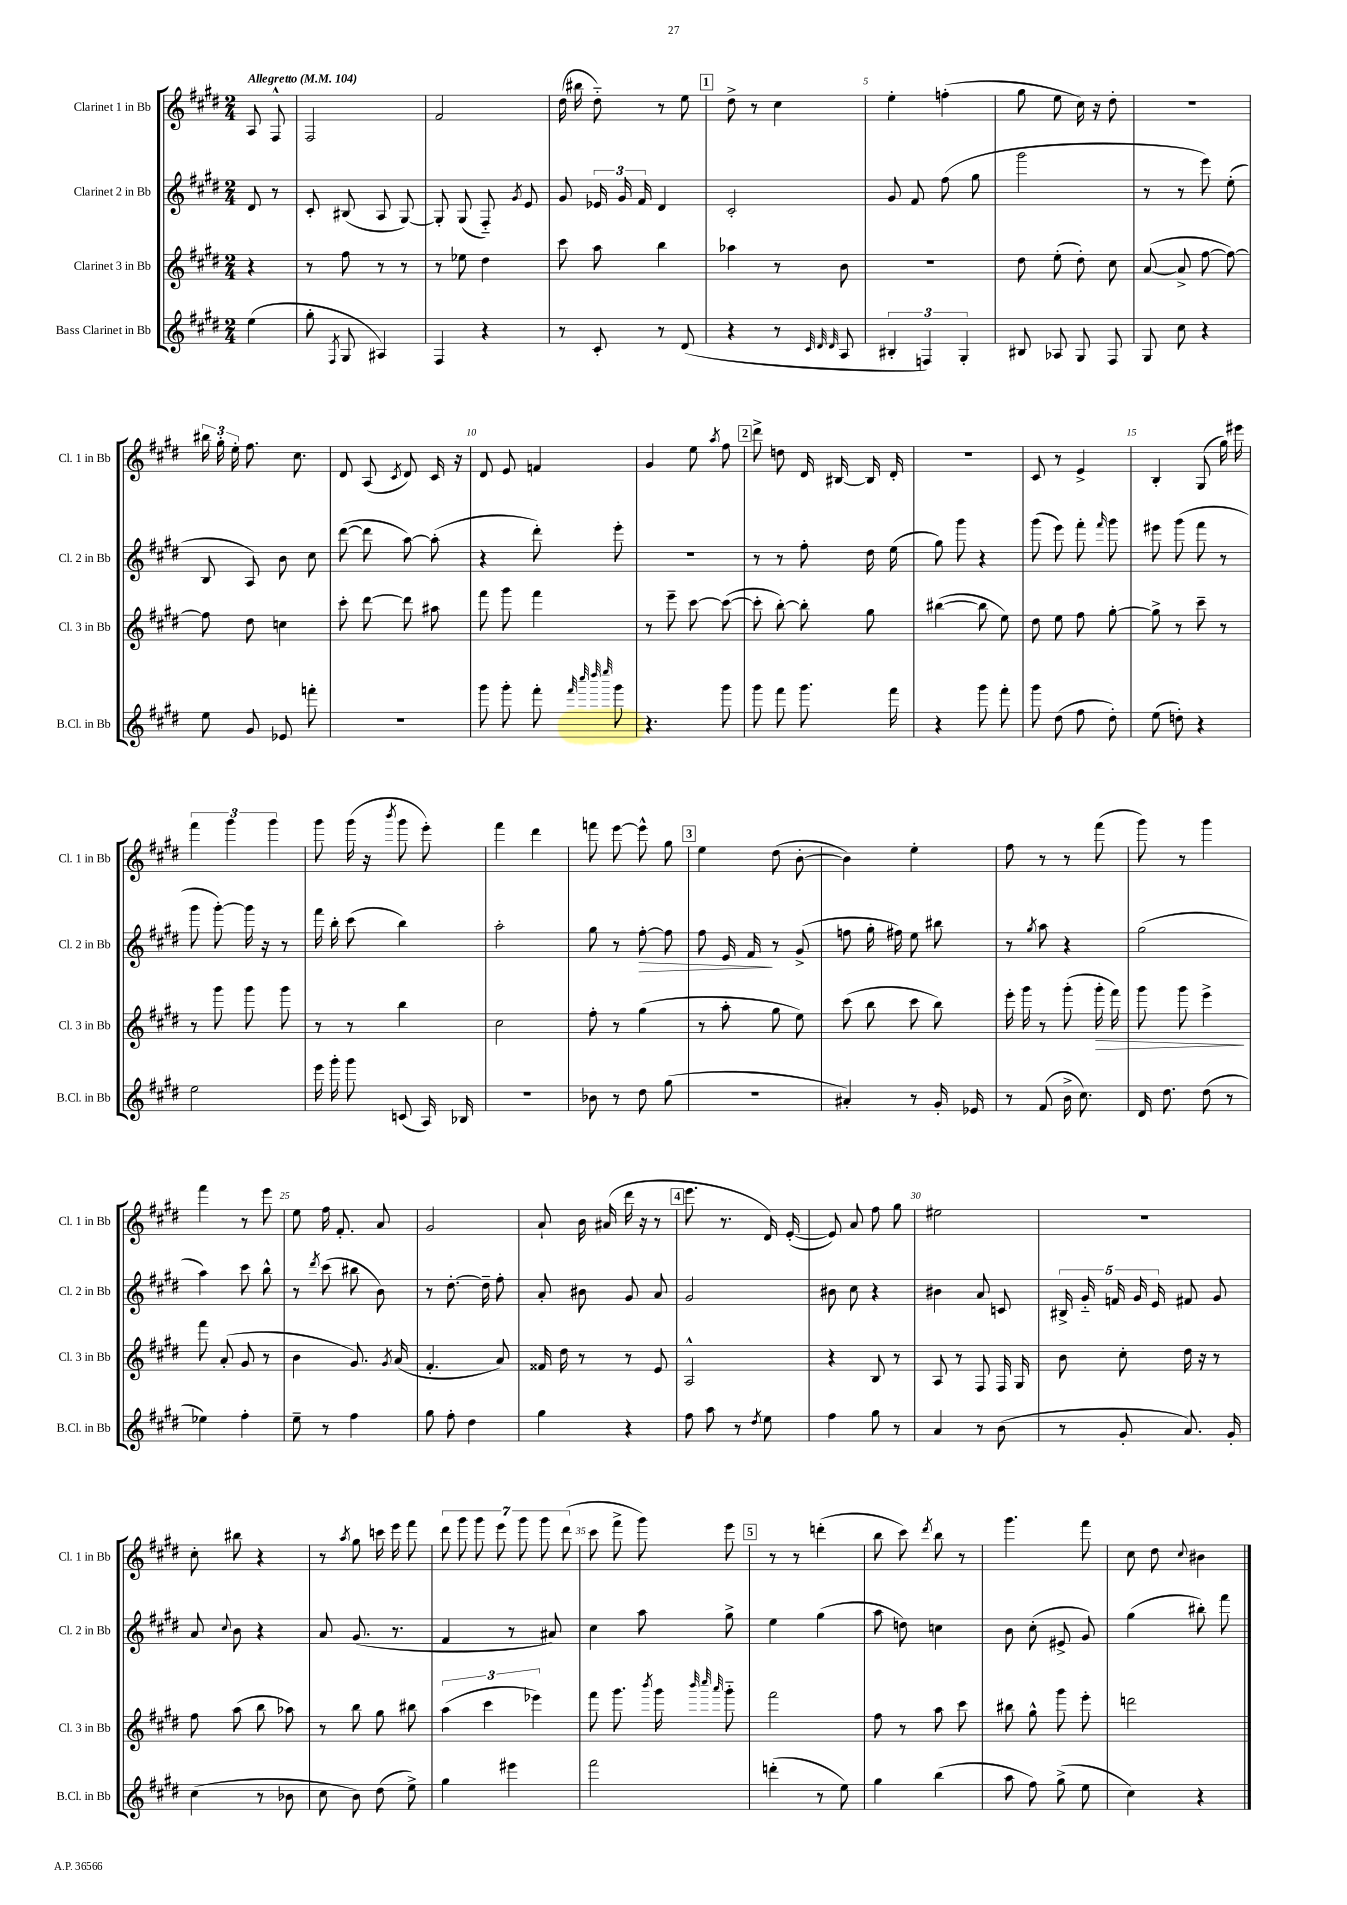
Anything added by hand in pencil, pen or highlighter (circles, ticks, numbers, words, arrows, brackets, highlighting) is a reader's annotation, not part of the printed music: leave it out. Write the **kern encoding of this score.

**kern	**kern	**kern	**kern
*staff4	*staff3	*staff2	*staff1
*clefG2	*clefG2	*clefG2	*clefG2
*k[f#c#g#d#]	*k[f#c#g#d#]	*k[f#c#g#d#]	*k[f#c#g#d#]
*M2/4	*M2/4	*M2/4	*M2/4
*MM104	*MM104	*MM104	*MM104
(4ee	4r	8d#	8A
.	.	8r	8F#^^
=	=	=	=
8gg#'	8r	8c#'	2F#
8qF#	.	.	.
8G#	8ff#	(8B#	.
4A#)	8r	8A	.
.	8r	[8G#)	.
=	=	=	=
4F#	8r	8G#']	2f#
.	8ee-	(8G#	.
4r	4dd#	8F#'~)	.
.	.	8qg#	.
.	.	8e	.
=	=	=	=
8r	8ccc#	8g#	(16dd#
.	.	.	16bb#
8c#'	8aa	24e-	8dd#'~)
.	.	24g#	.
.	.	24f#	.
8r	4bb	4d#	8r
(8d#	.	.	8ee
=	=	=	=
4r	4aa-	2c#'	8dd#^
.	.	.	8r
8r	8r	.	4cc#
32qqc#	.	.	.
32qqd#	.	.	.
32qqd#	.	.	.
8A	8b	.	.
=	=	=	=
6B#'	2r	8g#	4ee'
.	.	8f#	.
6F)	.	.	.
.	.	(8ff#	(4ff'
6G#'	.	.	.
.	.	8gg#	.
=	=	=	=
8B#	8dd#	2ggg#	8gg#
8A-	(8ee'	.	8ee
8G#	8dd#')	.	16cc#)
.	.	.	16r
8F#	8cc#	.	8dd#'
=	=	=	=
8G#	([8a	8r	2r
8cc#	8a^]	8r	.
4r	[8ff#	8eee)	.
.	8ff#_)	(8ee'	.
=	=	=	=
8ee	8ff#]	8B	24bb#
.	.	.	24gg#'
.	.	.	24ee'
8g#	8dd#	8A)	8.ff#
8e-	4cc	8b	.
.	.	.	8.cc#
8fff'	.	8cc#	.
=	=	=	=
2r	8ccc#'	([8ddd#	8d#
.	[8ddd#	8ddd#]	(8A
.	.	.	8qc#
.	8ddd#]	[8aa)	8d#)
.	8aa#	(8aa']	16c#
.	.	.	16r
=	=	=	=
8ggg#	8fff#	4r	8d#
8ggg#'	8ggg#	.	8e
8fff#'	4fff#	8ddd#')	4f
32qqfff#	.	.	.
32qqcccc#	.	.	.
32qqdddd#	.	.	.
32qqeeee	.	.	.
8ggg#	.	8eee'	.
=	=	=	=
4.r	8r	2r	4g#
.	8eee~	.	.
.	[8ccc#	.	8ee
.	.	.	8qaa
8ggg#	(8ccc#_	.	8ff#
=	=	=	=
8ggg#	8ccc#']	8r	8ddd#^
8fff#	[8bb')	8r	8dd
8.ggg#	8bb']	8ff#'	16d#
.	.	.	[16B#
.	8gg#	16dd#	16B#]
16fff#	.	(16ee	16d#'
=	=	=	=
4r	([4bb#	8gg#)	2r
.	.	8ggg#	.
8ggg#	8bb#]	4r	.
8fff#'	8ee)	.	.
=	=	=	=
8ggg#	8dd#	(8ggg#	8c#
(8dd#	8ee	8eee)	8r
8ff#	8ff#	8fff#'	4e^
.	.	16qqfff#	.
8dd#')	[8gg#'	8ggg#	.
=	=	=	=
(8ee	8gg#^]	8eee#	4B'
8dd')	8r	(8ggg#	.
4r	8ccc#~	8fff#	(8G#
.	8r	8r	16gg#)
.	.	.	16eee#
=	=	=	=
2ee	8r	8ggg#	6fff#
.	8ggg#	[8ggg#')	.
.	.	.	6ggg#
.	8ggg#	16ggg#]	.
.	.	16r	.
.	.	.	6ggg#
.	8ggg#	8r	.
=	=	=	=
16eee	8r	16fff#	8ggg#
16ggg#'	.	16bb'	.
8ggg#	8r	(8ccc#	(16ggg#
.	.	.	16r
.	.	.	8qbbb
(8c	4bb	4bb)	8ggg#
16A)	.	.	8eee')
16B-	.	.	.
=	=	=	=
2r	2cc#	2aa'	4fff#
.	.	.	4ddd#
=	=	=	=
8b-	8ff#'	8gg#	8fff
8r	8r	8r	[8eee
8dd#	(4gg#	[8ff#'	8eee^^]
(8gg#	.	8ff#]	8gg#
=	=	=	=
2r	8r	8ff#	4ee
.	8aa'	16e	.
.	.	16f#	.
.	8gg#	8r	(8dd#
.	8ee)	(8g#^	[8b'
=	=	=	=
4a#')	(8ccc#	8ff	4b])
.	8bb	16gg#'	.
.	.	16ff#)	.
8r	8ccc#	8ee	4ee'
16g#'	8bb)	8bb#	.
16e-	.	.	.
=	=	=	=
8r	16eee'	8r	8ff#
.	16ggg#	.	.
.	.	8qgg#	.
(8f#	8r	8aa	8r
16b^	(8ggg#'	4r	8r
8.cc#)	.	.	.
.	16ggg#'	.	(8fff#
.	16fff#)	.	.
=	=	=	=
16d#	8ggg#	(2gg#	8ggg#)
8.dd#	.	.	.
.	8ggg#	.	8r
(8dd#	4eee^	.	4ggg#
8r	.	.	.
=	=	=	=
4ee-)	8fff#	4aa)	4fff#
.	(8a'	.	.
4ff#'	8g#	8ccc#	8r
.	8r	8bb^^	8eee
=	=	=	=
8ee~	4b	8r	8ee
.	.	8qddd#	.
8r	.	(8ccc#	16ff#
.	.	.	8.f#'
4ff#	8.g#)	8bb#	.
.	.	8b)	8a
.	8qg#	.	.
.	(16a	.	.
=	=	=	=
8gg#	4.f#'	8r	2g#
8ff#'	.	[8.dd#'	.
4dd#	.	.	.
.	.	16dd#~]	.
.	8a)	8ff#'	.
=	=	=	=
4gg#	16f##	8a'	8a`
.	16dd#	.	.
.	8r	8b#	16b
.	.	.	(16a#
4r	8r	8g#	16ddd#
.	.	.	16r
.	8e	8a	8r
=	=	=	=
8ff#	2A^^	2g#	8.eee
8aa	.	.	.
.	.	.	8.r
8r	.	.	.
8qdd#	.	.	.
8ee	.	.	16d#)
.	.	.	([16e'
=	=	=	=
4ff#	4r	8b#	8e])
.	.	8cc#	8a
8gg#	8B	4r	8ff#
8r	8r	.	8gg#
=	=	=	=
4a	8A	4b#	2ee#
.	8r	.	.
8r	8F#	8a	.
(8b	16F#	8c	.
.	16G#	.	.
=	=	=	=
8r	8b	20B#^	2r
.	.	20g#'~	.
.	.	20f	.
8g#'	8cc#'	.	.
.	.	20g#	.
.	.	20e	.
8.a)	16dd#	8f#	.
.	16r	.	.
.	8r	8g#	.
16g#'	.	.	.
=	=	=	=
(4cc#	8ff#	8a	8cc#'
.	.	8qqcc#	.
.	(8aa	8b	8bb#
8r	8bb	4r	4r
8b-	8aa-)	.	.
=	=	=	=
8cc#	8r	8a	8r
.	.	.	8qaa
8b)	8bb	(8.g#	8gg#
(8dd#	8gg#	.	16ccc
.	.	8.r	16eee
8ee^)	8bb#	.	8fff#
=	=	=	=
4gg#	(6aa	4f#	14ddd#
.	.	.	14ggg#
.	.	.	14ggg#
.	6ccc#	.	.
.	.	.	14eee
4eee#	.	8r	.
.	.	.	14ggg#
.	6eee-)	.	.
.	.	.	14ggg#
.	.	8a#)	.
.	.	.	(14ddd#
=	=	=	=
2fff#	8fff#	4cc#	8ccc#
.	8.ggg#	.	8fff#^
.	.	8aa	8ggg#)
.	8qbbb	.	.
.	16ggg#	.	.
.	32qqbbb	.	.
.	32qqcccc#	.	.
.	32qqaaa	.	.
.	8ggg#'~	8gg#^	8eee
=	=	=	=
(4ddd'	2fff#	4ee	8r
.	.	.	8r
8r	.	(4gg#	(4ddd'
8ee)	.	.	.
=	=	=	=
4gg#	8ff#	8aa	8bb
.	8r	8dd)	8ccc#)
.	.	.	8qddd#
(4bb	8aa	4cc	8bb
.	8ccc#	.	8r
=	=	=	=
8aa	8bb#	8b	4.ggg#
8ff#)	8gg#^^	(8cc#'	.
(8gg#^	8ggg#	8e#^	.
8ee	8eee'	8g#)	8fff#
=	=	=	=
4cc#)	2ddd	(4gg#	8cc#
.	.	.	8dd#
.	.	.	8qqcc#
4r	.	8bb#')	4b#
.	.	8fff#	.
==	==	==	==
*-	*-	*-	*-
